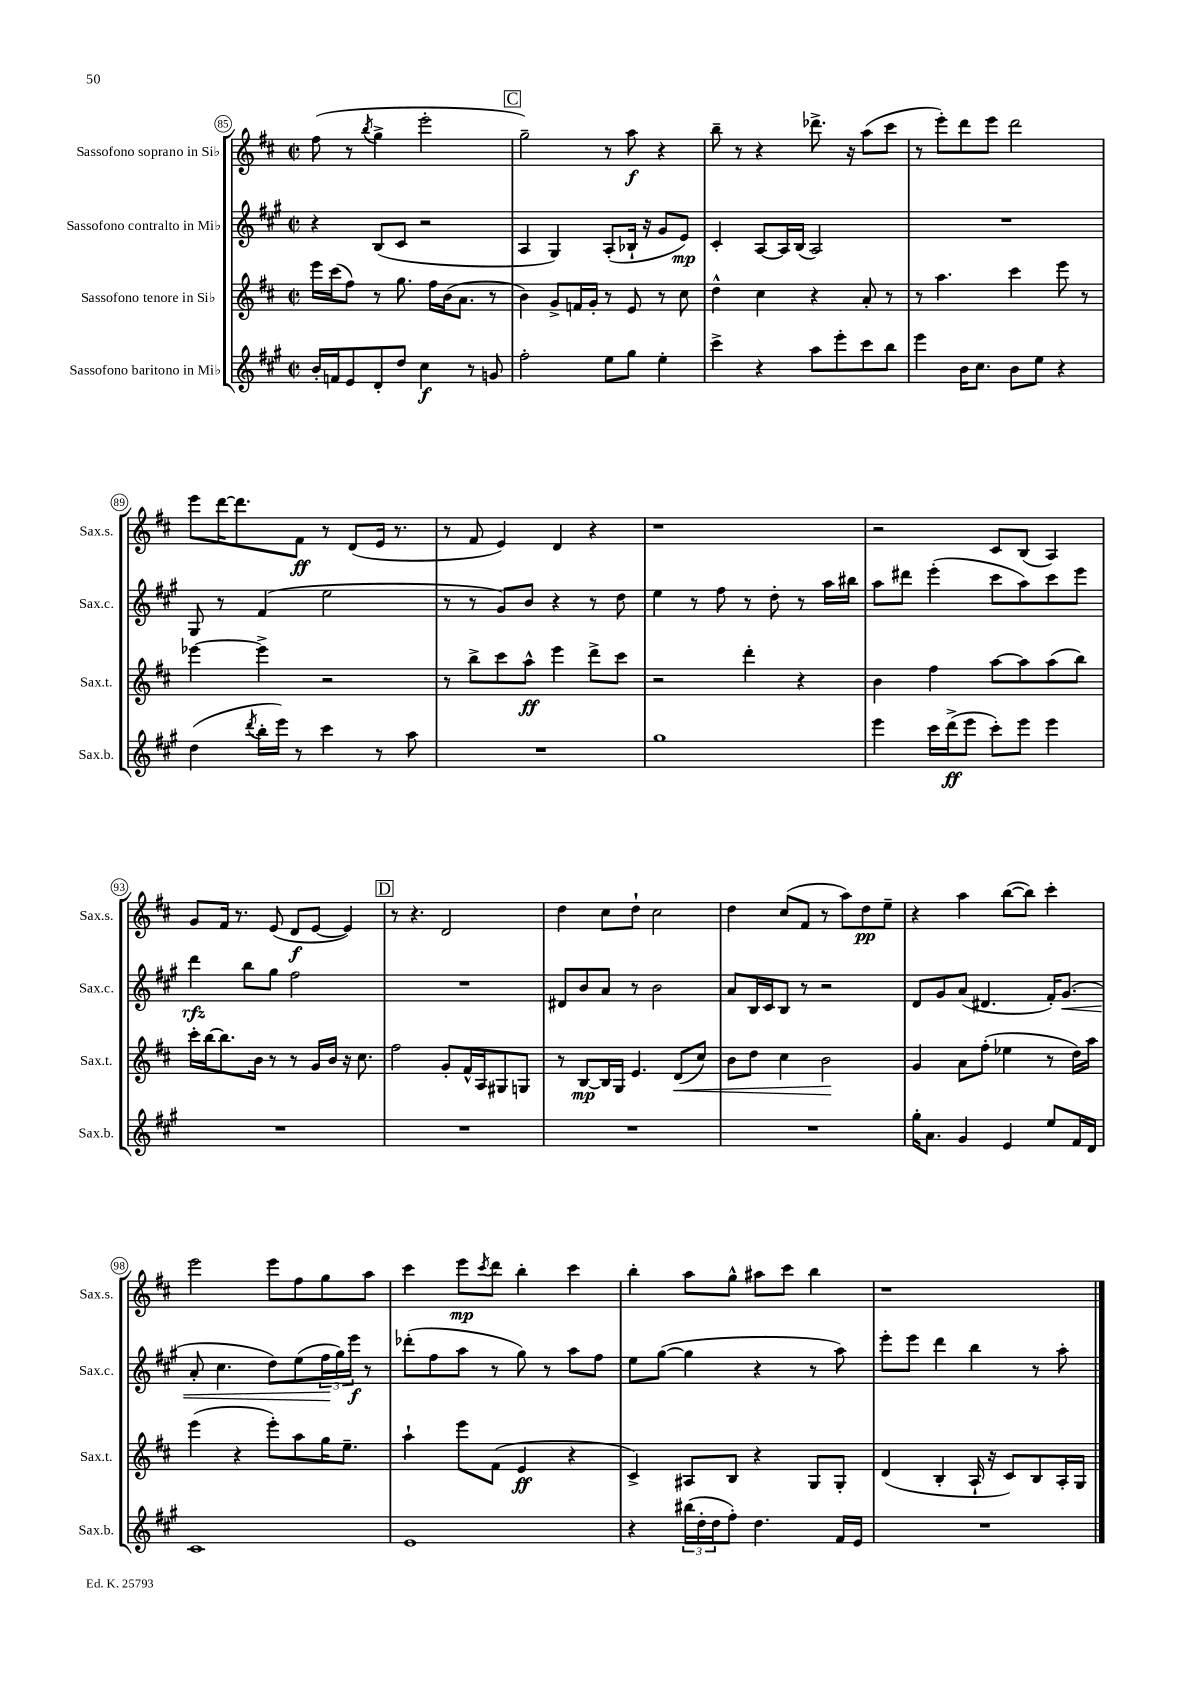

**kern	**kern	**kern	**kern
*staff4	*staff3	*staff2	*staff1
*clefG2	*clefG2	*clefG2	*clefG2
*k[f#c#g#]	*k[f#c#]	*k[f#c#g#]	*k[f#c#]
*M2/2	*M2/2	*M2/2	*M2/2
*met(c|)	*met(c|)	*met(c|)	*met(c|)
16b'/LL	16eee\LL	4r	(8ff#\
16f/J	(16ccc#\J	.	.
8e/	8ff#\J)	.	8r
.	.	.	8qbb/
8d'/	8r	(8B/L	4gg^\
8dd/J	8.gg\	8c#/J	.
4cc#\	.	2r	2eee'\
.	16ff#\LL	.	.
.	(16b\J	.	.
.	8.a\J	.	.
8r	.	.	.
8g/	8r	.	.
=	=	=	=
2ff#'\	4b\)	4A/	2gg~\)
.	8g^/L	4G#/)	.
.	16f/L	.	.
.	16g'/JJ	.	.
8ee\L	8r	(8A'/L	8r
8gg#\J	8e/	16B-`/Jk	8aa\
.	.	16r	.
4ee'\	8r	8g#/L	4r
.	8cc#\	8e/J)	.
=	=	=	=
4ccc#^\	4dd^^\	4c#'/	8bb~\
.	.	.	8r
4r	4cc#\	[8A/L	4r
.	.	16A/]L	.
.	.	(16B/JJ	.
8aa\L	4r	2A/)	8.ddd-^\
8eee'\	.	.	.
.	.	.	16r
8ccc#\	8a'/	.	(8aa\L
8bb\J	8r	.	8ccc#\J
=	=	=	=
4eee\	8r	1r	8r
.	4.aa\	.	8eee'\L)
16b\LK	.	.	8ddd\
8.cc#\J	.	.	.
.	.	.	8eee\J
8b\L	4ccc#\	.	2ddd\
8ee\J	.	.	.
4r	8eee\	.	.
.	8r	.	.
=	=	=	=
(4dd\	[4eee-\	8G#/	8eee\L
.	.	8r	[16ddd\K
.	.	.	8.ddd\]
8qddd/	.	.	.
16bb'\LL	4eee-^\]	(4f#/	.
16eee\JJ)	.	.	.
8r	.	.	8f#\J
4ccc#\	2r	2ee\	8r
.	.	.	(8d/L
8r	.	.	16e/Jk
.	.	.	8.r
8aa\	.	.	.
=	=	=	=
1r	8r	8r	8r
.	8bb^\L	8r	8f#/
.	8ccc#\	8g#/L)	4e/)
.	8aa^^\J	8b/J	.
.	4eee\	4r	4d/
.	8ddd^\L	8r	4r
.	8ccc#\J	8dd\	.
=	=	=	=
1gg#	2r	4ee\	1r
.	.	8r	.
.	.	8ff#\	.
.	4ddd'\	8r	.
.	.	8dd'\	.
.	4r	8r	.
.	.	16aa\LL	.
.	.	16bb#\JJ	.
=	=	=	=
4eee\	4b\	8aa\L	2r
.	.	8ddd#\J	.
16ccc#\LL	4ff#\	(4eee'\	.
(16ddd^\J	.	.	.
8eee\J	.	.	.
8ccc#'\L)	[8aa\L	8ccc#\L	8c#/L
8eee\J	8aa\]	8aa\)	(8B/J
4eee\	(8aa\	8ccc#\	4A/)
.	8bb\J)	8eee\J	.
=	=	=	=
1r	16ccc#'\LL	4ddd\	8g/L
.	[16bb\J	.	.
.	8.bb\]	.	16f#/Jk
.	.	.	8.r
.	.	8bb\L	.
.	16b\Jk	.	.
.	8r	8gg#\J	(8e/
.	8r	2ff#\	8d/L
.	16g/LL	.	[8e/J
.	16b/JJ	.	.
.	16r	.	4e/])
.	8.cc#\	.	.
=	=	=	=
1r	2ff#\	1r	8r
.	.	.	4.r
.	8g'/L	.	2d/
.	16f#^^/L	.	.
.	16A/J	.	.
.	8G#/	.	.
.	8G/J	.	.
=	=	=	=
1r	8r	8d#/L	4dd\
.	[8B/L	8b/	.
.	16B/]L	8a/J	8cc#\L
.	16G/JJ	.	.
.	4.e/	8r	8dd`\J
.	.	2b\	2cc#\
.	(8d/L	.	.
.	8cc#/J)	.	.
=	=	=	=
1r	8b\L	8a/L	4dd\
.	8dd\J	16B/L	.
.	.	16c#/J	.
.	4cc#\	8B/J	(8cc#/L
.	.	8r	8f#/J
.	2b\	2r	8r
.	.	.	8aa\L)
.	.	.	8dd\
.	.	.	8ee~\J
=	=	=	=
16gg#'\LK	4g/	8d/L	4r
8.a\J	.	.	.
.	.	8g#/	.
4g#/	8a\L	(8a/J	4aa\
.	(8ff#'\J	4.d#/	.
4e/	4ee-\	.	([8bb\L
.	.	.	8bb\]J)
8ee/L	8r	16f#'/LK)	4ccc#'\
.	.	(8.g#/J	.
16f#/L	16dd\LL)	.	.
16d/JJ	16aa\JJ	.	.
=	=	=	=
1c#	(4eee\	8a'/	2eee\
.	.	4.cc#\	.
.	4r	.	.
.	8eee'\L)	8dd\L)	8eee\L
.	8aa\	(8ee\	8ff#\
.	16gg\K	24ff#\L	8gg\
.	.	24gg#\)	.
.	8.ee~\J	.	.
.	.	24eee\JJ	.
.	.	8r	8aa\J
=	=	=	=
1e	4aa`\	(8ddd-'\L	4ccc#\
.	.	8ff#\	.
.	8eee\L	8aa\J	8eee\L
.	.	.	8qccc#/
.	(8f#\J	8r	8ddd\J
.	4e/	8gg#\)	4bb'\
.	.	8r	.
.	4r	8aa\L	4ccc#\
.	.	8ff#\J	.
=	=	=	=
4r	4c#^/)	8ee\L	4bb'\
.	.	([8gg#\J	.
(24bb#\LL	8A#/L	4gg#\]	8aa\L
24dd'\	.	.	.
24dd\J	.	.	.
8ff#'\J)	8B/J	.	8gg^^\J
4.dd\	4r	4r	8aa#\L
.	.	.	8ccc#\J
.	8G/L	8r	4bb\
16f#/LL	8G'/J	8aa\)	.
16e/JJ	.	.	.
=	=	=	=
1r	(4d/	8eee'\L	1r
.	.	8eee\J	.
.	4B'/	4ddd\	.
.	16A`/	4bb\	.
.	16r	.	.
.	8c#/L)	.	.
.	8B/	8r	.
.	16A'/L	8aa'\	.
.	16G/JJ	.	.
==	==	==	==
*-	*-	*-	*-
